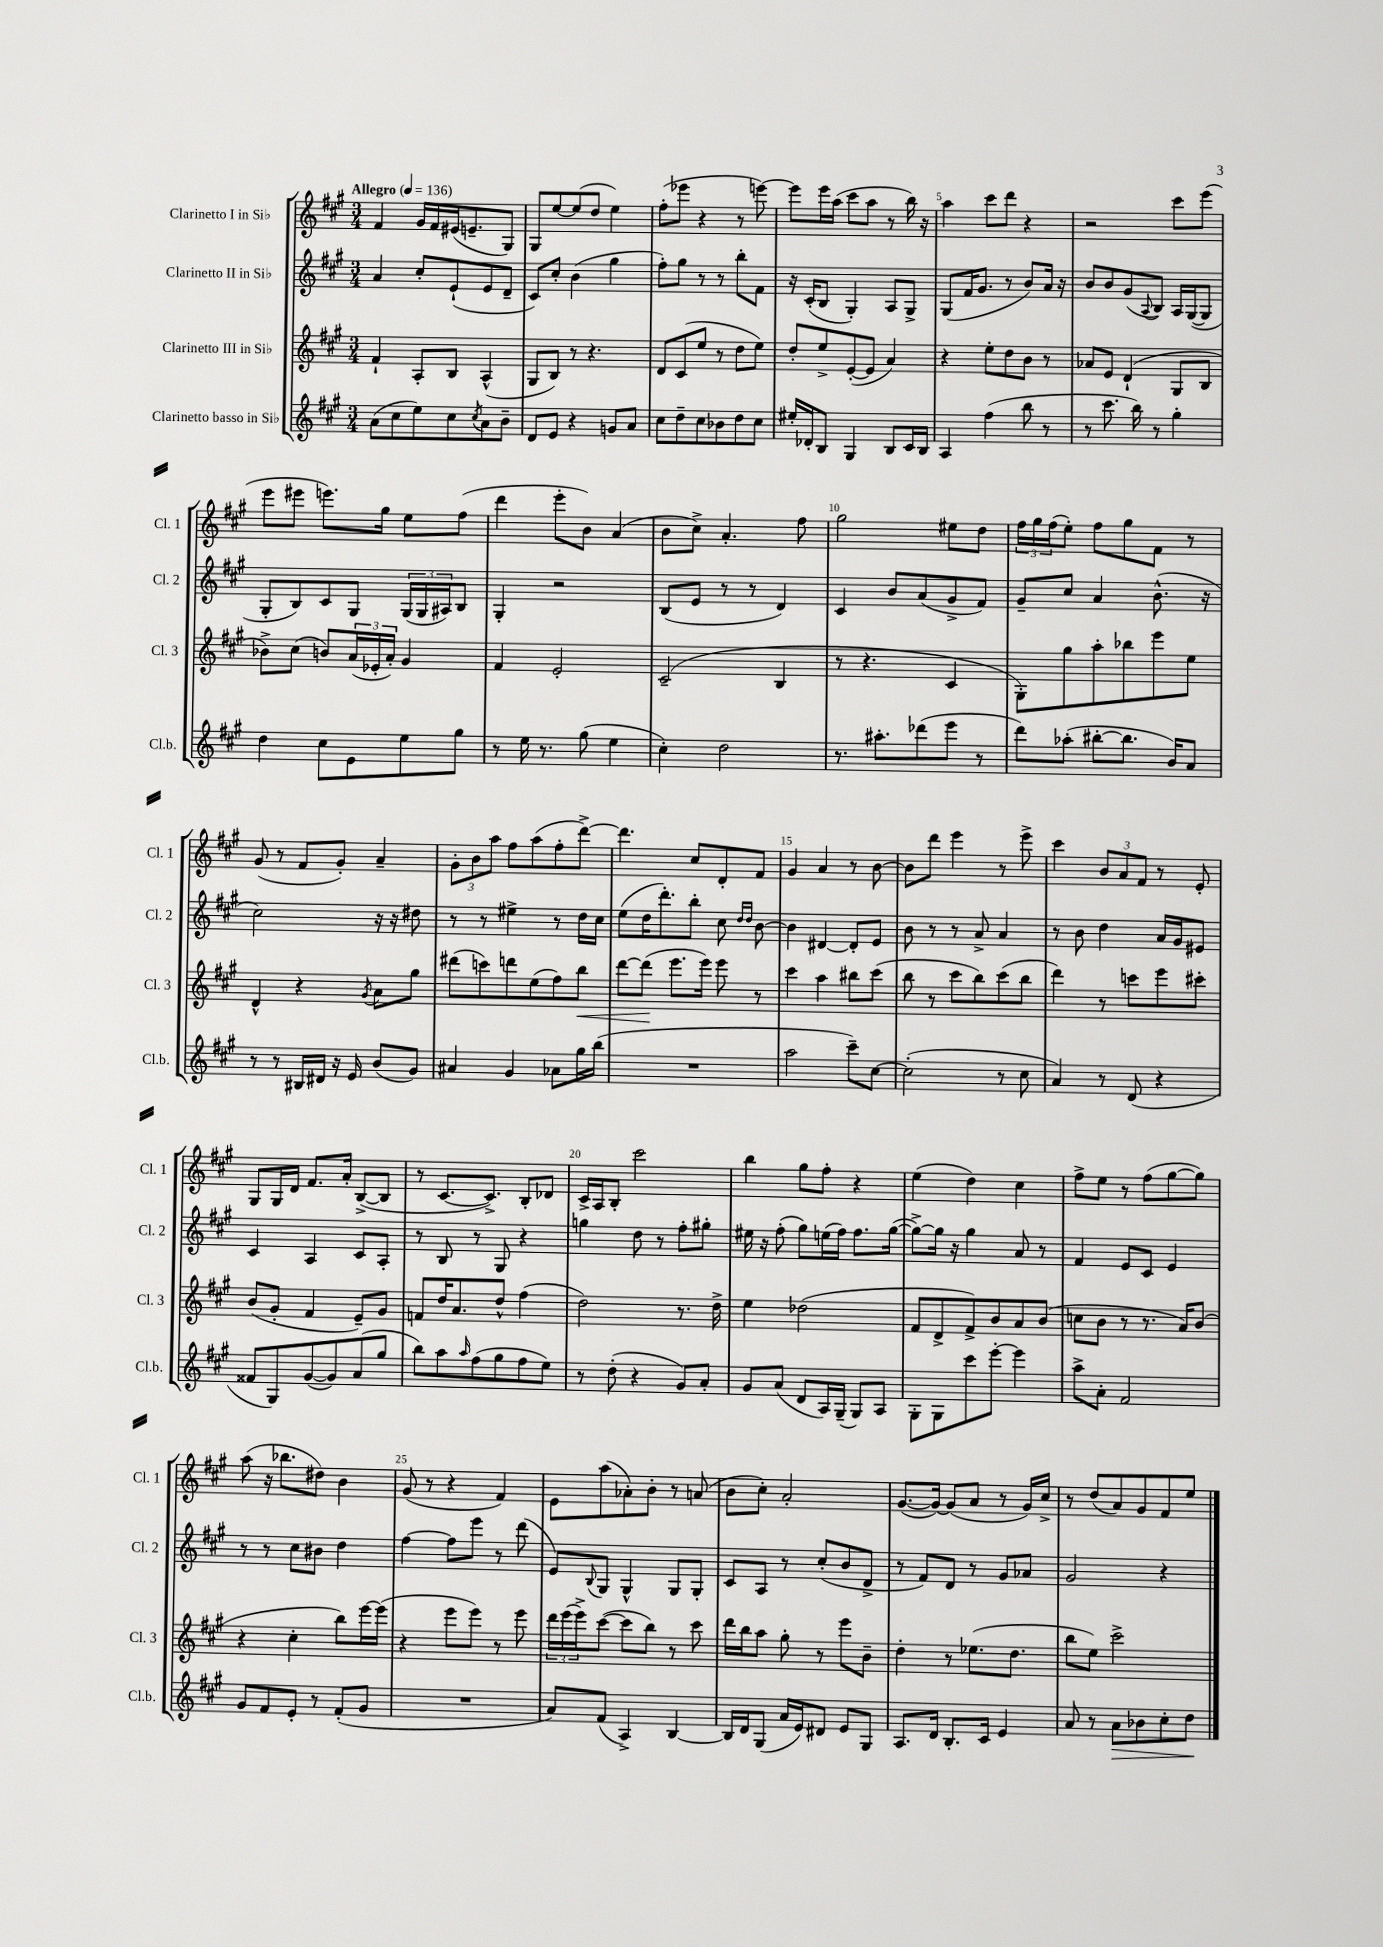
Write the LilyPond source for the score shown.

<<
\new StaffGroup <<
\new Staff = "s0" \with { instrumentName = "Clarinetto I in Sib" shortInstrumentName = "Cl. 1" } {
    \clef treble \key a \major \numericTimeSignature \time 3/4 \tempo "Allegro" 4 = 136
    fis'4 gis'16 fis'16 eis'16( e'8.-- gis8) |
    gis8 e''8~ e''8( d''8 e''4) |
    fis''8-.( ees'''8 r4 r8 e'''8~) |
    e'''8 e'''16 a''16( cis'''8 a''8 r8 b''16) r16 |
    a''4 cis'''8 d'''8 r4 |
    r2 cis'''8 e'''8( |
    e'''8 eis'''8 e'''8.) gis''16 e''8 fis''8( |
    d'''4 e'''8-. b'8) a'4( |
    b'8 cis''8->) a'4.-. fis''8 |
    gis''2 eis''8 d''8 |
    \tuplet 3/2 { fis''16 gis''16 fis''16( } e''8-.) fis''8 gis''8 fis'8 r8 |
    gis'8( r8 fis'8 gis'8-.) a'4-- |
    \tuplet 3/2 { gis'8-. b'8 a''8 } fis''8 a''8( fis''8-. d'''8~->) |
    d'''4. cis''8 d'8-. fis'8 |
    gis'4 a'4 r8 b'8~ |
    b'8 d'''8 e'''4 r8 e'''8-> |
    cis'''4 \tuplet 3/2 { b'8 a'8 fis'8 } r8 e'8-. |
    gis8 gis16 d'16 fis'8. a'16-. b8~->( b8 |
    r8 cis'8.~ cis'8.->) b8-. des'8 |
    cis'16-> a16 b8-. cis'''2 |
    b''4 gis''8 fis''8-. r4 |
    e''4( d''4) cis''4 |
    fis''8-> e''8 r8 fis''8( gis''8~ gis''8) |
    a''8( r16 bes''8. dis''8) b'4 |
    gis'8( r8 r4 fis'4) |
    e'8 a''8( aes'8-.) b'8-. r8 a'8( |
    b'8 cis''8-.) a'2-. |
    gis'8.~( gis'16~) gis'8( a'8 r8 gis'16) cis''16-> |
    r8 d''8( a'8) gis'8 fis'8 e''8 \bar "|." |
}
\new Staff = "s1" \with { instrumentName = "Clarinetto II in Sib" shortInstrumentName = "Cl. 2" } {
    \clef treble \key a \major \numericTimeSignature \time 3/4
    a'4 cis''8-. e'8-!( e'8 d'8-- |
    cis'8) cis''8-. b'4( gis''4 |
    fis''8-.) gis''8 r8 r8 b''8-. fis'8 |
    r16 cis'16-.( b8 gis4-.) a8 gis8-> |
    gis8( fis'16 gis'8. r8 b'8) a'16 r16 |
    b'8 b'8 gis'8( \appoggiatura { a8 } b8) a16 gis16~( gis8 |
    gis8-. b8) cis'8 gis8 \tuplet 3/2 { gis16( gis16 ais16) } b8 |
    gis4-. r2 |
    b8( e'8 r8 r8 d'4) |
    cis'4 b'8 a'8( gis'8-> fis'8) |
    gis'8-- cis''8 a'4 b'8.-^( r16 |
    cis''2) r16 r16 dis''8 |
    r8 r8 eis''4-> r8 d''16 cis''16 |
    e''8( d''16 d'''8.-.) b''8-. cis''8 \grace { d''16 d''16 } b'8~ |
    b'4 dis'4~ dis'8-. e'8 |
    b'8 r8 r8 a'8-> a'4 |
    r8 b'8 d''4 a'16 gis'16 eis'8 |
    cis'4 a4 cis'8 a8-. |
    r8 b8 r8 gis8 r4 |
    g''4 d''8 r8 fis''8-. gis''8-. |
    eis''16 r16 fis''8-.( gis''8) e''16( fis''16) fis''8. gis''16~( |
    gis''8~->) gis''16 r16 gis''4 a'8 r8 |
    fis'4 e'8 cis'8 e'4 |
    r8 r8 cis''8 bis'8 d''4 |
    fis''4~ fis''8 e'''8 r8 d'''8( |
    e'8) \appoggiatura { b8 } gis8 gis4-^ gis8 gis8-. |
    cis'8 a8 r8 cis''8-.( b'8 d'8-> |
    r8 fis'8) d'8 r8 gis'8 aes'8 |
    gis'2 r4 \bar "|." |
}
\new Staff = "s2" \with { instrumentName = "Clarinetto III in Sib" shortInstrumentName = "Cl. 3" } {
    \clef treble \key a \major \numericTimeSignature \time 3/4
    fis'4-! a8-. b8 a4-^( |
    gis8 b8) r8 r4. |
    d'8 cis'8( e''8 r8 d''8 e''8) |
    d''8-. e''8-> e'8~-.( e'8 a'4) |
    r4 e''8-. d''8 b'8 r8 |
    aes'8 e'8 d'4-!( gis8 b8 |
    bes'8->) cis''8( b'8) \tuplet 3/2 { a'16( ees'16-. a'16-.) } gis'4 |
    fis'4 e'2-. |
    cis'2--( b4 |
    r8 r4. cis'4 |
    gis8-.) gis''8 a''8-. bes''8 e'''8 e''8 |
    d'4-^ r4 \acciaccatura { gis'8 } a'8 gis''8 |
    dis'''8( c'''8) d'''8 e''8( fis''8) b''8\< |
    d'''8~ d'''8\!( e'''8. e'''16) e'''8 r8 |
    cis'''4 a''4 bis''8 cis'''8( |
    b''8 r8 cis'''8 b''8) cis'''8( b''8 |
    d'''4) r8 c'''8 e'''8 cis'''8-. |
    b'8( gis'8-. fis'4 e'8--) gis'8 |
    f'8 d''16 a'8. d''8-^ fis''4( |
    d''2) r8. d''16-> |
    e''4 des''2( |
    fis'8 d'8-> fis'8->) b'8 a'8 b'8( |
    c''8 b'8 r8 r8. a'16) b'8( |
    r4 cis''4-. b''8) e'''16~ e'''16( |
    r4 e'''8 e'''8) r8 e'''8 |
    \tuplet 3/2 { d'''16 e'''16( e'''16->) } cis'''8~( cis'''8 b''8) r8 cis'''8 |
    d'''16 b''16 a''8 gis''8-. r8 e'''8 b'8-- |
    d''4-. r8 ees''8.( d''8. |
    b''8 e''8) cis'''2-> \bar "|." |
}
\new Staff = "s3" \with { instrumentName = "Clarinetto basso in Sib" shortInstrumentName = "Cl.b." } {
    \clef treble \key a \major \numericTimeSignature \time 3/4
    a'8( cis''8 e''8) cis''8 \acciaccatura { cis''8 } a'8 b'8-- |
    d'8 e'8 r4 g'8 a'8 |
    cis''8 d''8-- cis''8 bes'8 d''8 cis''8 |
    eis''16-. des'16-. b8 gis4 b8 cis'16 b16 |
    a4 fis''4( b''8 r8 |
    r8 cis'''8. b''16) r8 gis''4-. |
    d''4 cis''8 e'8 e''8 gis''8 |
    r8 e''16 r8. gis''8( e''4 |
    cis''4-.) d''2 |
    r8. ais''8.-. des'''8( e'''8 r8 |
    d'''8) aes''8-.( bis''8~-. bis''8. b'16) a'8 |
    r8 r8 bis16 dis'16 r16 e'16 b'8( gis'8) |
    ais'4 gis'4 aes'8 gis''16 b''16( |
    R2. |
    a''2 cis'''8--) cis''8~ |
    cis''2-.( r8 cis''8 |
    a'4) r8 d'8( r4 |
    fisis'8 gis8) gis'8~( gis'8) a'8( gis''8 |
    b''8) a''8 \grace { a''16 } fis''8( gis''8 fis''8 e''8) |
    r8 d''8-.( r4 gis'8) a'8-. |
    gis'8 a'8( d'8 a16) gis16--( gis8) a8 |
    gis8-. gis8 cis'''8 e'''8~-. e'''4 |
    a''8-> a'8-. fis'2 |
    gis'8 fis'8 e'8-. r8 fis'8-.( gis'8 |
    R2. |
    a'8) fis'8( a4->) b4~ |
    b16 d'16 gis8( a'16 e'16) dis'8 e'8 gis8 |
    a8. d'16 b8.-. cis'16 e'4 |
    a'8 r8 a'8\> bes'8 cis''8-. d''8\! \bar "|." |
}
>>
>>
\layout { \context { \Score \override BarNumber.break-visibility = ##(#f #t #t) barNumberVisibility = #(every-nth-bar-number-visible 5) } }
